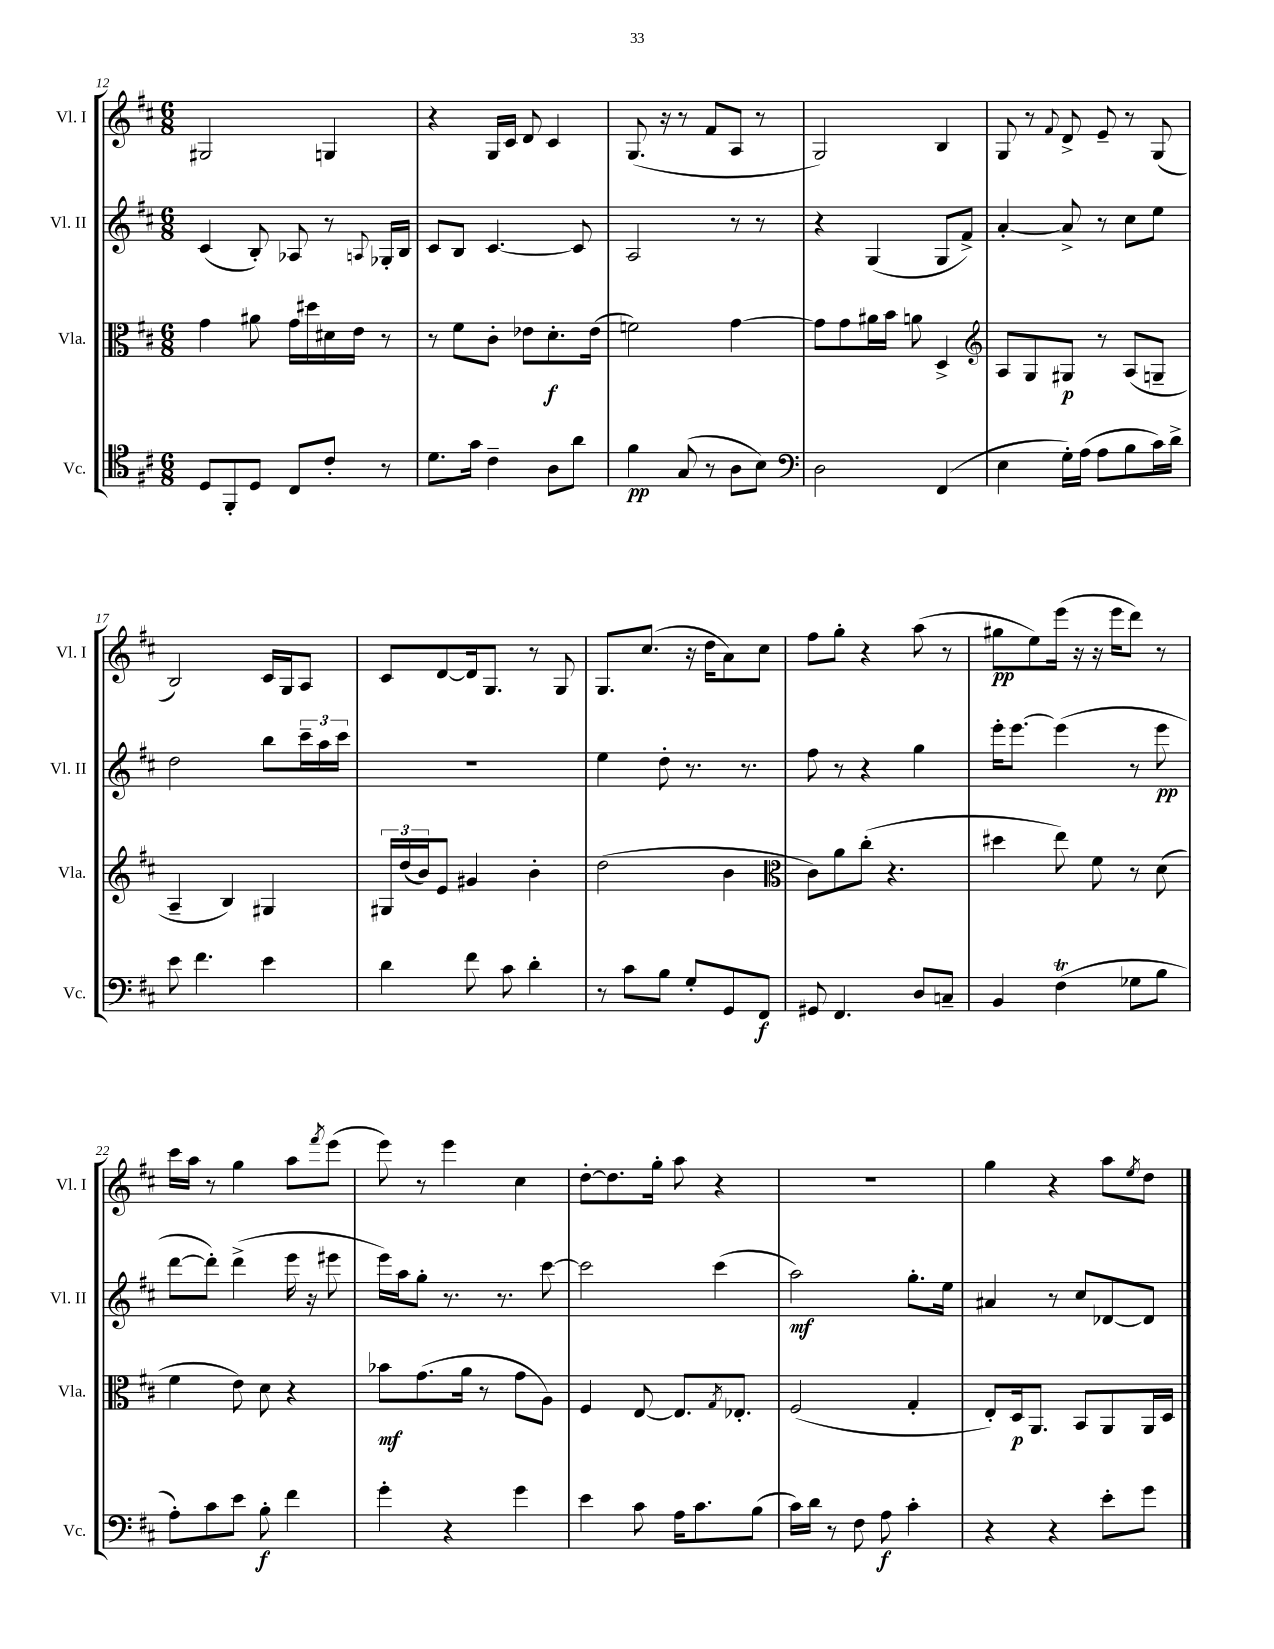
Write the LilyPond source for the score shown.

<<
\new StaffGroup <<
\new Staff = "s0" \with { instrumentName = "Vl. I" shortInstrumentName = "Vl. I" } {
    \clef treble \key d \major \numericTimeSignature \time 6/8
    gis2 g4 |
    r4 g16 cis'16 d'8 cis'4 |
    g8.( r16 r8 fis'8 a8 r8 |
    g2) b4 |
    g8 r8 \appoggiatura { fis'8 } d'8-> e'8-- r8 g8( |
    b2) cis'16 g16 a8 |
    cis'8 d'8~ d'16 g8. r8 g8 |
    g8. cis''8.( r16 d''16 a'8) cis''8 |
    fis''8 g''8-. r4 a''8( r8 |
    gis''8\pp e''8) e'''16( r16 r16 e'''16 d'''8) r8 |
    cis'''16 a''16 r8 g''4 a''8 \acciaccatura { fis'''8 } e'''8( |
    e'''8) r8 e'''4 cis''4 |
    d''8~-. d''8. g''16-. a''8 r4 |
    R2. |
    g''4 r4 a''8 \acciaccatura { e''8 } d''8 \bar "|." |
}
\new Staff = "s1" \with { instrumentName = "Vl. II" shortInstrumentName = "Vl. II" } {
    \clef treble \key d \major \numericTimeSignature \time 6/8
    cis'4( b8-.) aes8 r8 \appoggiatura { a8 } ges16-. b16 |
    cis'8 b8 cis'4.~ cis'8 |
    a2 r8 r8 |
    r4 g4( g8 fis'8->) |
    a'4~-. a'8-> r8 cis''8 e''8 |
    d''2 b''8 \tuplet 3/2 { cis'''16-- a''16 cis'''16 } |
    R2. |
    e''4 d''8-. r8. r8. |
    fis''8 r8 r4 g''4 |
    e'''16-. e'''8.~ e'''4( r8 e'''8\pp |
    d'''8~ d'''8-.) d'''4->( e'''16 r16 eis'''8 |
    e'''16) a''16 g''8-. r8. r8. cis'''8~ |
    cis'''2 cis'''4( |
    a''2\mf) g''8.-. e''16 |
    ais'4 r8 cis''8 des'8~ des'8 \bar "|." |
}
\new Staff = "s2" \with { instrumentName = "Vla." shortInstrumentName = "Vla." } {
    \clef alto \key d \major \numericTimeSignature \time 6/8
    g'4 ais'8 g'16 dis''16 dis'16 e'16 r8 |
    r8 fis'8 cis'8-. ees'8 d'8.-.\f ees'16( |
    f'2) g'4~ |
    g'8 g'8 ais'16 b'16 a'8 d4-> |
    \clef treble a8 g8 gis8\p r8 a8( g8-- |
    a4-- b4) gis4 |
    \tuplet 3/2 { gis16 d''16( b'16) } e'8 gis'4 b'4-. |
    d''2( b'4 |
    \clef alto cis'8) a'8 cis''8-.( r4. |
    dis''4 e''8) fis'8 r8 d'8( |
    fis'4 e'8) d'8 r4 |
    bes'8\mf g'8.( a'16 r8 g'8 a8) |
    fis4 e8~ e8. \acciaccatura { g8 } ees8.-. |
    fis2( g4-. |
    e8-.) d16\p a,8. b,8 a,8 a,16 d16 \bar "|." |
}
\new Staff = "s3" \with { instrumentName = "Vc." shortInstrumentName = "Vc." } {
    \clef tenor \key d \major \numericTimeSignature \time 6/8
    d8 fis,8-. d8 cis8 cis'8-. r8 |
    d'8. g'16 cis'4-- a8 a'8 |
    fis'4\pp g8( r8 a8 b8) |
    \clef bass d2 fis,4( |
    e4 g16-.) a16( a8 b8 cis'16) d'16-> |
    e'8 fis'4. e'4 |
    d'4 fis'8 cis'8 d'4-. |
    r8 cis'8 b8 g8-. g,8 fis,8\f |
    gis,8 fis,4. d8 c8-- |
    b,4 fis4\trill( ges8 b8 |
    a8-.) cis'8 e'8 b8-.\f fis'4 |
    g'4-. r4 g'4 |
    e'4 cis'8 a16 cis'8. b8( |
    cis'16) d'16 r8 fis8 a8\f cis'4-. |
    r4 r4 e'8-. g'8 \bar "|." |
}
>>
>>
\layout { \context { \Score currentBarNumber = #12 } }
